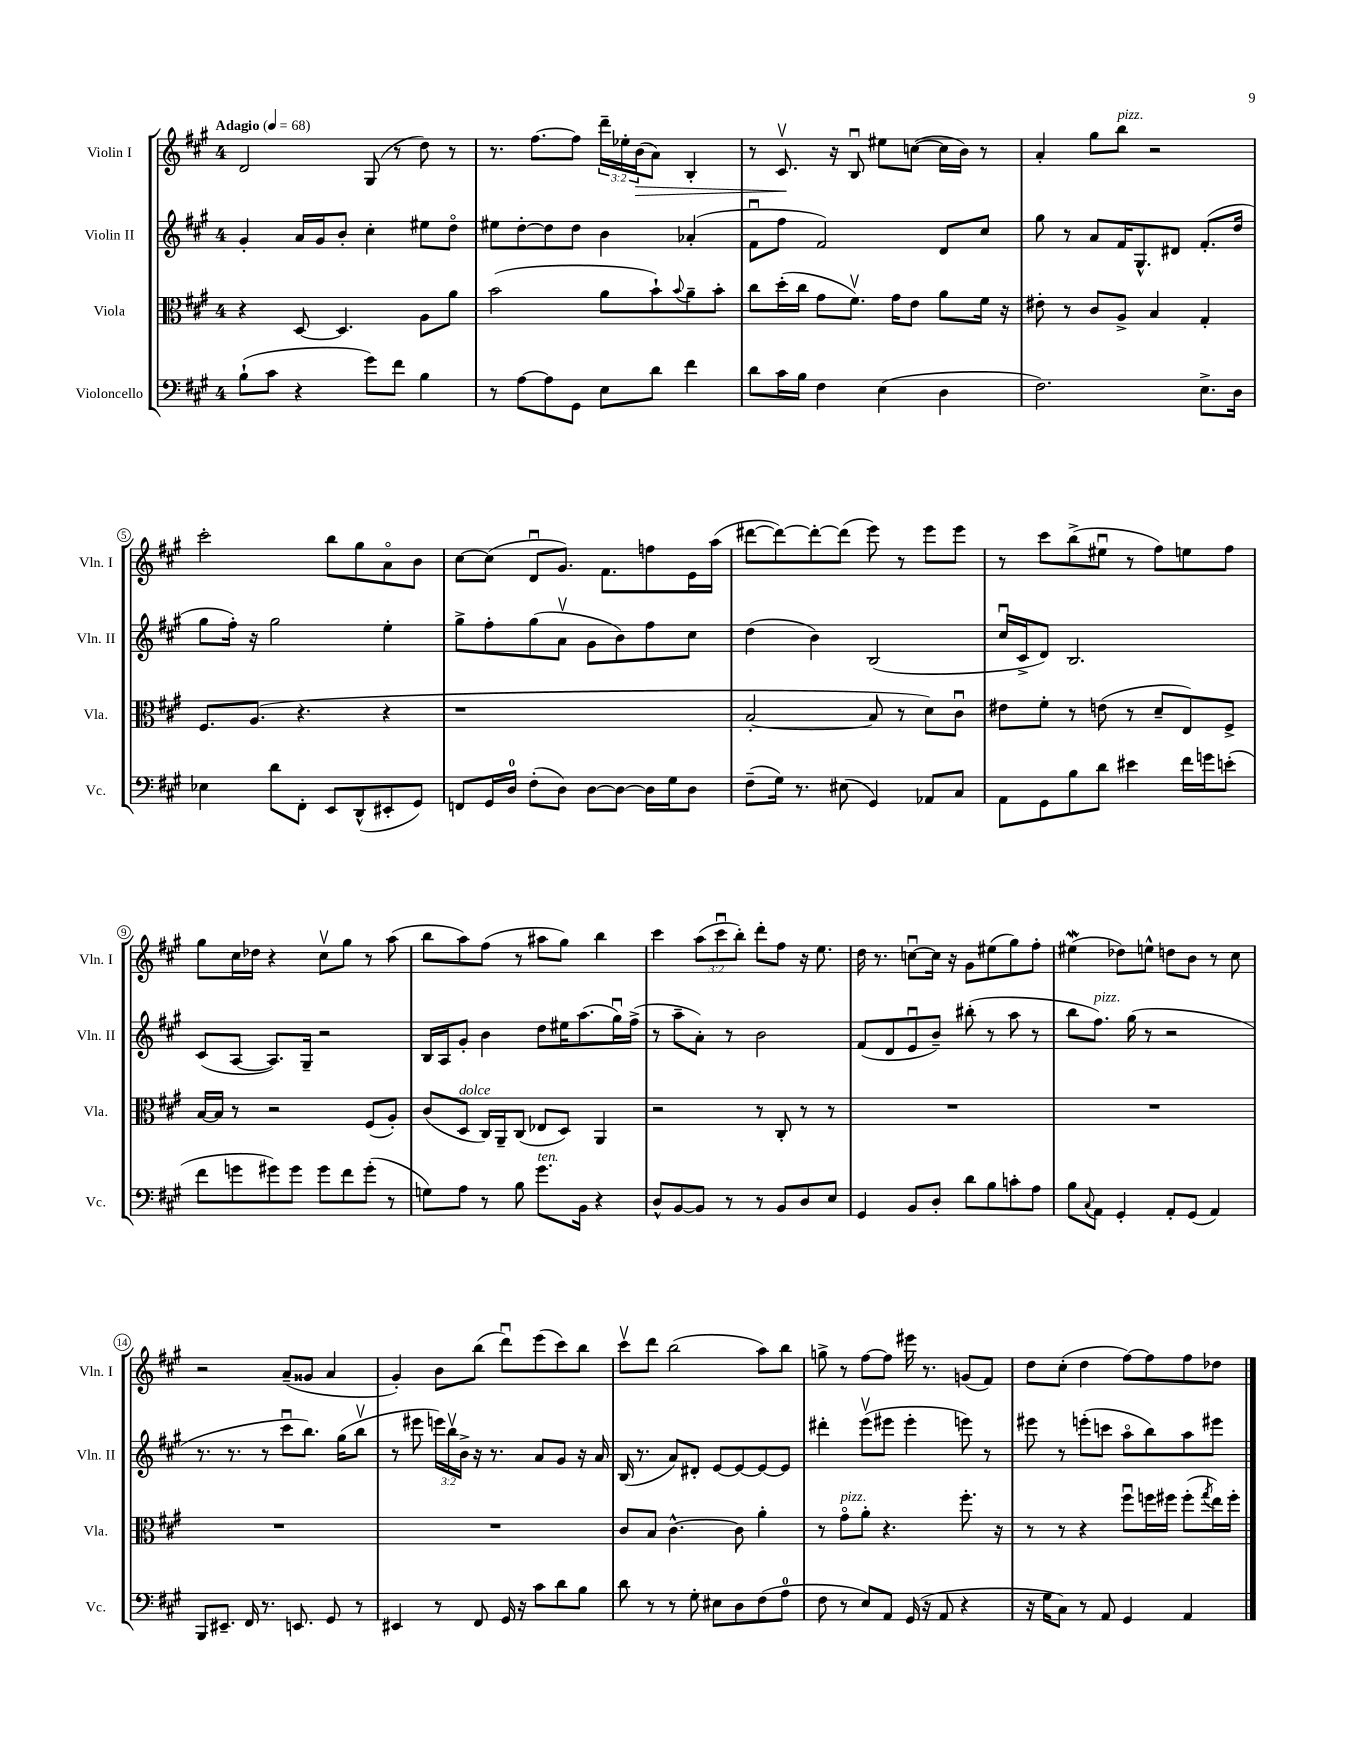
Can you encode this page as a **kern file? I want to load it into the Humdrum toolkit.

**kern	**kern	**kern	**kern
*staff4	*staff3	*staff2	*staff1
*clefF4	*clefC3	*clefG2	*clefG2
*k[f#c#g#]	*k[f#c#g#]	*k[f#c#g#]	*k[f#c#g#]
*M4/4	*M4/4	*M4/4	*M4/4
*MM68	*MM68	*MM68	*MM68
(8B`\L	4r	4g#'/	2d/
8c#\J	.	.	.
4r	[8D/	16a/LL	.
.	.	16g#/J	.
.	4.D/]	8b'/J	.
8g#\L)	.	4cc#'\	(8G#/
8f#\J	.	.	8r
4B\	8A\L	8ee#\L	8dd\)
.	8a\J	8ddo\J	8r
=	=	=	=
8r	(2b\	8ee#\L	8.r
[8A\L	.	[8dd'\	.
.	.	.	[8.ff#\L
8A\]	.	8dd\]	.
8GG#\J	.	8dd\J	8ff#\]J
8E\L	8a\L	4b\	24ddd~\LL
.	.	.	24ee-'\
.	.	.	(24b\J
8d\J	8b`\)	.	8a\J)
.	8qqb/	.	.
4f#\	8a~\	(4a-'/	4B'/
.	8b'\J	.	.
=	=	=	=
8d\L	8cc#\L	8f#u\L	8r
16c#\L	(16dd'\L	8ff#\J	8.c#v/
16B\JJ	16cc#\JJ	.	.
4F#\	8g#\L	2f#/)	.
.	.	.	16r
.	8.f#v\J)	.	8Bu/
(4E\	.	.	8ee#\L
.	16g#\LK	.	.
.	8e\J	.	([8cc\J
4D\	8a\L	8d/L	16cc\]LL
.	.	.	16b\JJ)
.	16f#\Jk	8cc#/J	8r
.	16r	.	.
=	=	=	=
2.F#\)	8e#'\	8gg#\	4a'/
.	8r	8r	.
.	8c#/L	8a/L	8gg#\L
.	8A^/J	16f#/K	8bb\J
.	.	8.G#^^/	.
.	4B/	.	2r
.	.	8d#/J	.
8.E^\L	4G#'/	(8.f#'/L	.
16D\Jk	.	16dd/Jk	.
=	=	=	=
4E-\	8.F#/L	8gg#\L	2ccc#'\
.	.	16ff#'\Jk)	.
.	(8.A/J	16r	.
8d\L	.	2gg#\	.
8FF#'\J	4.r	.	.
8EE/L	.	.	8bb\L
(8DD^^/	.	.	8gg#\
8EE#'/	4r	4ee'\	8ao\
8GG#/J)	.	.	8b\J
=	=	=	=
8FF/L	1r	8gg#^\L	[8cc#\L
16GG#/L	.	8ff#'\	(8cc#\]J
16D/JJ	.	.	.
(8F#'\L	.	(8gg#\	8du/L
8D\J)	.	8av\J	8.g#/J)
[8D\L	.	8g#\L	.
.	.	.	8.f#\L
8D\_J	.	8b\)	.
16D\]LL	.	8ff#\	8ff\
16G#\J	.	.	.
8D\J	.	8cc#\J	16e\L
.	.	.	(16aa\JJ
=	=	=	=
(8F#~\L	[2B'/	(4dd\	[8ddd#\L
16G#\Jk)	.	.	8ddd#\_)
8.r	.	.	.
.	.	4b\)	8ddd#'\_
(8E#\	.	.	(8ddd#\]J
4GG#/)	8B/]	(2B/	8eee\)
.	8r	.	8r
8AA-/L	8d\L)	.	8eee\L
8C#/J	8c#u\J	.	8eee\J
=	=	=	=
8AA\L	8e#\L	16cc#u/LL	8r
.	.	16c#^/J	.
8GG#\	8f#'\J	8d/J)	8ccc#\L
8B\	8r	2.B/	(8bb^\
8d\J	(8e\	.	8ee#u\J
4e#\	8r	.	8r
.	8d~/L	.	8ff#\L)
16f#\LL	8E/)	.	8ee\
16g\J	.	.	.
(8e'\J	8F#^/J	.	8ff#\J
=	=	=	=
8f#\L	[16B/LL	(8c#/L	8gg#\L
.	16B/]JJ	.	.
8g\	8r	[8A/J	16cc#\L
.	.	.	16dd-\JJ
8g#\)	2r	8.A/]L)	4r
8g#\J	.	.	.
.	.	16G#~/Jk	.
8g#\L	.	2r	8cc#v\L
8f#\	.	.	8gg#\J
(8g#'\J	(8F#/L	.	8r
8r	8A'/J)	.	(8aa\
=	=	=	=
8G\L)	(8c#/L	16B/LL	8bb\L
.	.	16A/J	.
8A\J	8D/J	8g#'/J	8aa\)
8r	16C#/LL)	4b\	(8ff#\J
.	16AA~/J	.	.
8B\	(8C#/J	.	8r
8.g#\L	8E-/L	8dd\L	8aa#\L
.	8D/J)	16ee#\K	8gg#\J)
16BB\Jk	.	(8.aa\	.
4r	4AA/	.	4bb\
.	.	16gg#u\L)	.
.	.	(16ff#^\JJ	.
=	=	=	=
8D^^/L	2r	8r	4ccc#\
[8BB/	.	8aa~\L	.
8BB/]J	.	8a'\J)	(12aa\L
.	.	.	12ccc#u\
8r	.	8r	.
.	.	.	12bb'\J)
8r	8r	2b\	8ddd'\L
8BB/L	8C#'/	.	8ff#\J
8D/	8r	.	16r
.	.	.	8.ee\
8E/J	8r	.	.
=	=	=	=
4GG#/	1r	(8f#/L	16dd\
.	.	.	8.r
.	.	8d/	.
8BB/L	.	8eu/	[8ccu\L
8D'/J	.	8b~/J)	16cc\]Jk
.	.	.	16r
8d\L	.	(8bb#'\	8g#\L
8B\	.	8r	(8ee#\
8c'\	.	8aa\	8gg#\)
8A\J	.	8r	8ff#'\J
=	=	=	=
8B\L	1r	8bb\L	(4ee#\
8qqC#/	.	.	.
8AA\J	.	8.ff#\J)	.
4GG#'/	.	.	8dd-\L)
.	.	(16gg#\	.
.	.	8r	8ee^^\J
8AA'/L	.	2r	8dd\L
(8GG#/J	.	.	8b\J
4AA/)	.	.	8r
.	.	.	8cc#\
=	=	=	=
8BBB/L	1r	8.r	2r
8.EE#~/J	.	.	.
.	.	8.r	.
16FF#/	.	.	.
8.r	.	8r	.
.	.	8ccc#u\L	(8a~/L
8.EE/	.	.	.
.	.	8.bb\J)	8g##/J
8GG#/	.	.	4a/
.	.	(16gg#\LK	.
8r	.	8bbv\J	.
=	=	=	=
4EE#/	1r	8r	4g#'/)
.	.	8eee#\	.
8r	.	24eee\LL)	8b\L
.	.	24bbv\	.
.	.	24b^\JJ	.
8FF#/	.	16r	(8bb\J
.	.	8.r	.
16GG#/	.	.	8dddu\L)
16r	.	.	.
8c#\L	.	8a/L	(8eee\
8d\	.	8g#/J	8ccc#\)
8B\J	.	16r	8bb\J
.	.	16a/	.
=	=	=	=
8d\	8c#/L	(16B/	8ccc#v\L
.	.	8.r	.
8r	8B/J	.	8ddd\J
8r	[4.c#^^\	8a/L)	(2bb\
8G#'\	.	8d#'/J	.
8E#\L	.	[8e/L	.
8D\	8c#\]	8e/_	.
(8F#\	4a'\	8e/_	8aa\L)
8A\J	.	8e/]J	8bb\J
=	=	=	=
8F#\	8r	4ddd#'\	8gg^\
8r	8g#o\L	.	8r
8E/L)	8a'\J	(8eeev\L	[8ff#\L
8AA/J	4.r	8eee#\J	8ff#\]J
(16GG#/	.	4eee#'\	16eee#\
16r	.	.	8.r
8AA/	.	.	.
4r	8.ff#'\	8eee\)	(8g/L
.	.	8r	8f#/J)
.	16r	.	.
=	=	=	=
16r	8r	8eee#\	8dd\L
16G#\LK	.	.	.
8C#\J)	8r	8r	(8cc#'\J
8r	4r	(8eee'\L	4dd\
8AA/	.	8ccc\J	.
4GG#/	8ff#u\L	8aao\L	[8ff#\L)
.	16ff\L	8bb\)	8ff#\]
.	16ff#\JJ	.	.
4AA/	(8ff#'\L	8aa\	8ff#\
.	8qgg#/	.	.
.	16ee\L)	8eee#\J	8dd-\J
.	16ff#'\JJ	.	.
==	==	==	==
*-	*-	*-	*-
